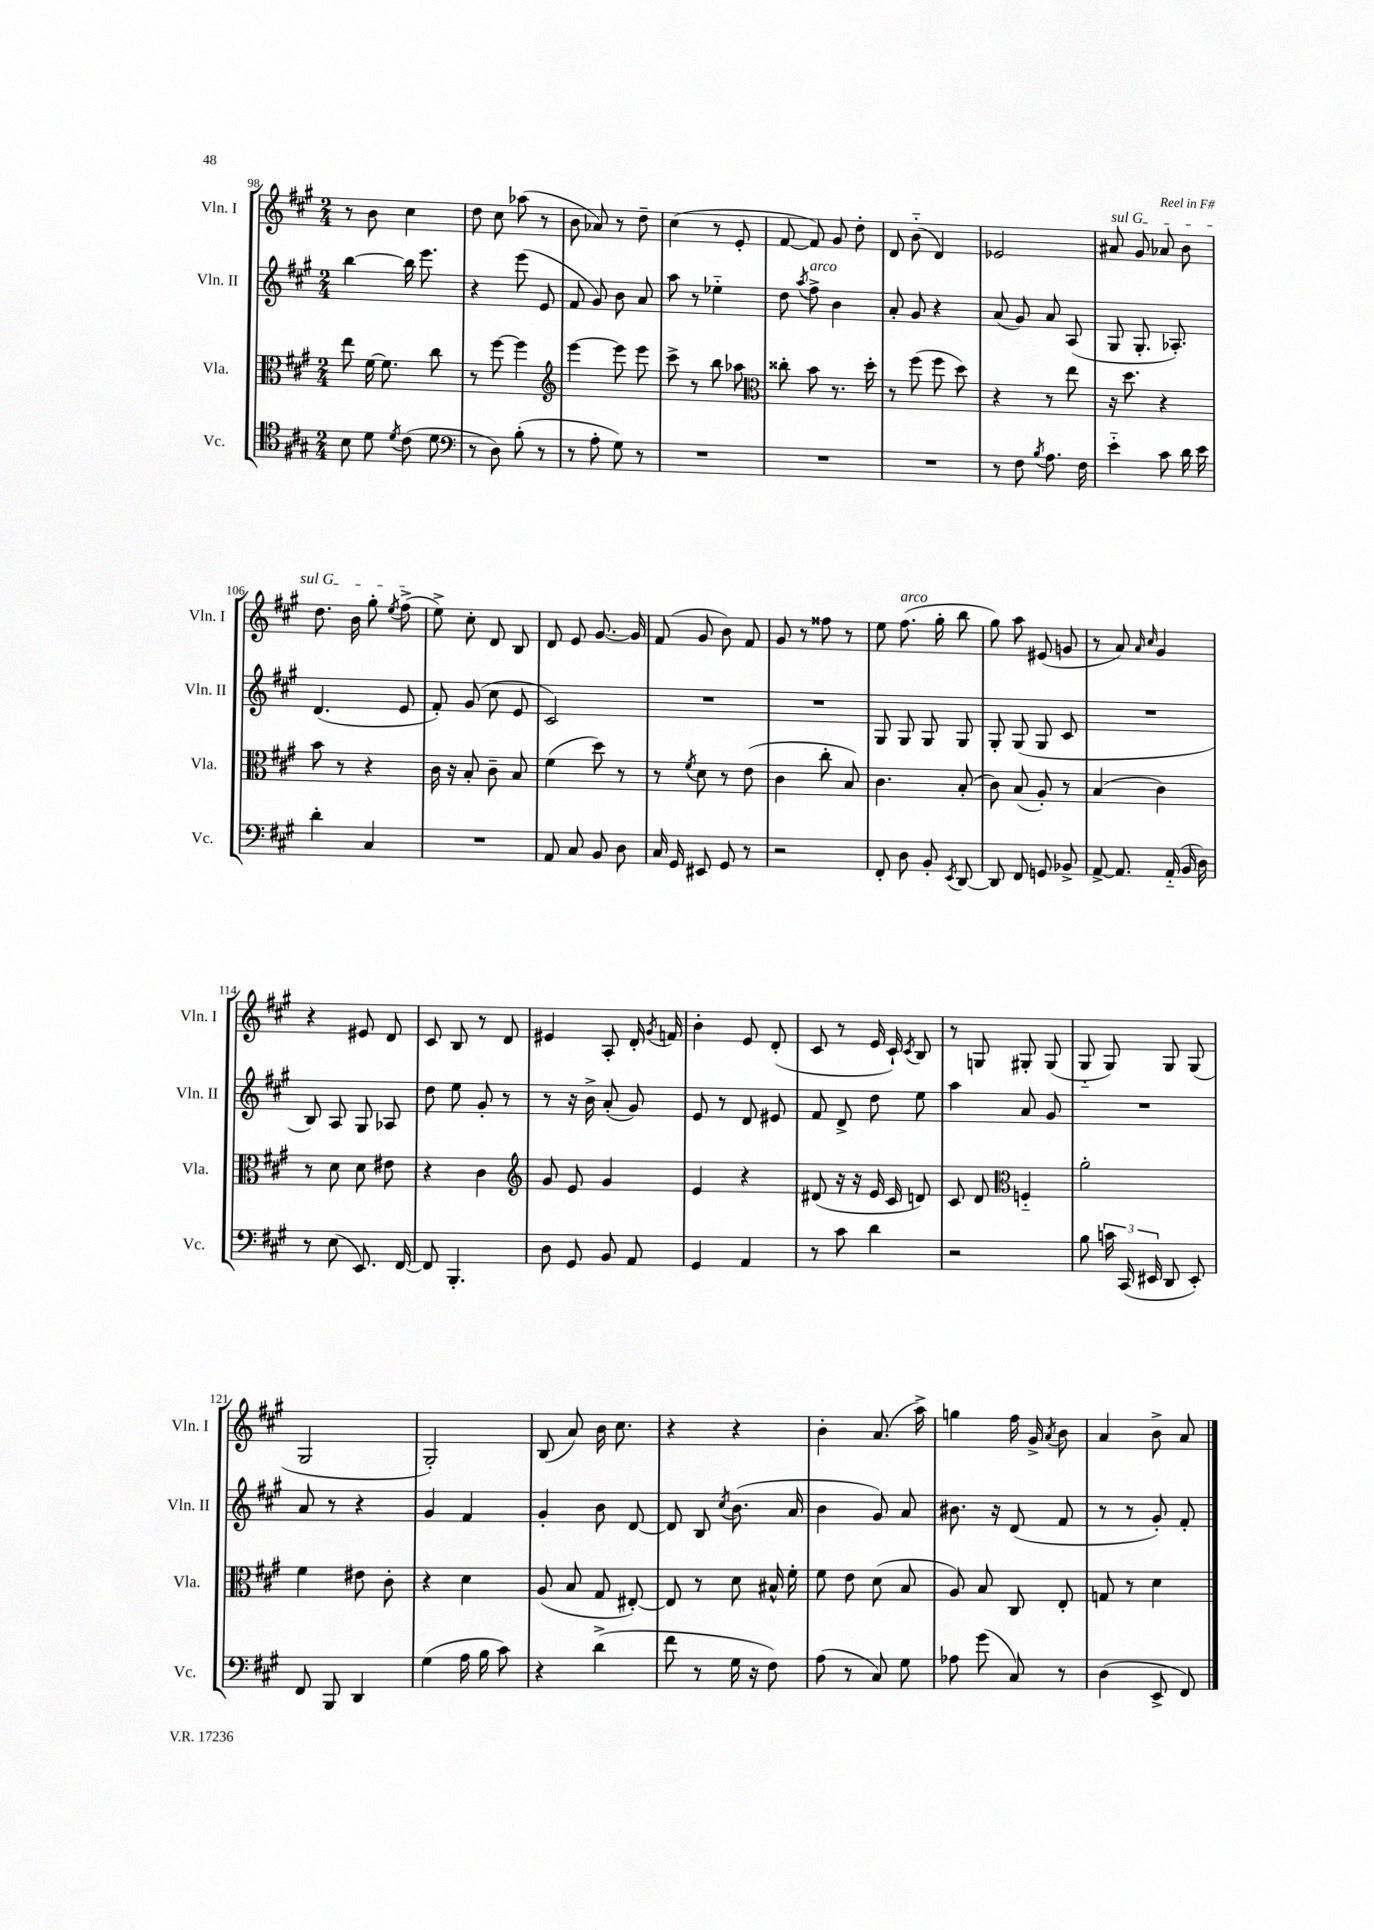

**kern	**kern	**kern	**kern
*part4	*part3	*part2	*part1
*staff4	*staff3	*staff2	*staff1
*I"Vc.	*I"Vla.	*I"Vln. II	*I"Vln. I
*I'Vc.	*I'Vla.	*I'Vln. II	*I'Vln. I
*clefC4	*clefC3	*clefG2	*clefG2
*k[f#c#g#]	*k[f#c#g#]	*k[f#c#g#]	*k[f#c#g#]
*M2/4	*M2/4	*M2/4	*M2/4
=98	=98	=98	=98
8B\	8ee\	[4bb\	8r
8d\	[16f#\	.	8b\
.	8.f#\]	.	.
8qd/	.	.	.
(8c#\	.	16bb\]	4cc#\
.	.	8.eee\	.
8d\	8cc#\	.	.
=99	=99	=99	=99
*clefF4	*	*	*
8r	8r	4r	8dd\
8D\)	[8ff#\	.	8cc#\
(8B'\	4ff#\]	(8eee\	(8aa-X\
8r	.	8e/	8r
=100	=100	=100	=100
*	*clefG2	*	*
8r	[4eee\	8f#/	8b\
8A'\	.	8g#/)	8a-X/)
8G#\)	8eee\]	8b\	8r
8r	8eee\	8a/	8dd~\
=101	=101	=101	=101
2r	8ccc#^\	8aa\	(4cc#\
.	8r	8r	.
.	8bb\	4ee-X\	8r
.	8aa-X\	.	8e'/
=102	=102	=102	=102
*	*clefC3	*	*
2r	8cc##X'\	8dd\	[8f#/
.	.	8qaa/	.
!	!	!LO:TX:a:i:t=arco	!
.	8b\	8ff#^\	8f#/])
.	8.r	4b\	8g#/
.	.	.	8dd'\
.	16dd'\	.	.
=103	=103	=103	=103
2r	8r	8a'/	8d/
.	(8ff#\	8g#/	(8b\
.	8ff#\	4r	4d/)
.	8dd\)	.	.
=104	=104	=104	=104
8r	4r	(8a/	2e-X/
8F#\	.	8g#/)	.
8qB/	.	.	.
8.A\	8r	8a/	.
.	8ee\	(8A/	.
16F#\	.	.	.
=105	=105	=105	=105
!	!	!	!LO:TX:a:i:t=sul G
4e\	16r	8G#/	8a#X/
.	8.dd\	.	.
.	.	8.G#'/	8g#/
8c#\	4r	.	8a-X/
.	.	8.A-X'/)	.
16d\	.	.	8b\
16e\	.	.	.
!!LO:LB:g=z
=106	=106	=106	=106
4d'\	8b\	(4.d/	8.dd\
.	8r	.	.
.	.	.	16b\
4C#/	4r	.	8gg#'\
.	.	.	8qee/
.	.	8e/	(8ff#^\
=107	=107	=107	=107
2r	16c#\	8f#'/)	8ee^\)
.	16r	.	.
.	8B'/	(8g#/	8cc#'\
.	8c#~\	8cc#\	8d/
.	8B/	8e/	8B/
=108	=108	=108	=108
8AA/	(4f#\	2c#/)	8d/
8C#/	.	.	8e/
8BB/	8dd\)	.	[8.g#/
8D\	8r	.	.
.	.	.	16g#/]
=109	=109	=109	=109
16C#/	8r	2r	(8f#/
16GG#/	.	.	.
.	8qf#/	.	.
8EE#X/	8d\	.	8g#/
8GG#/	8r	.	8b\)
8r	(8e\	.	8f#/
=110	=110	=110	=110
2r	4c#\	2r	8g#/
.	.	.	8r
.	8cc#'\	.	8ff##X\
.	8B/)	.	8r
=111	=111	=111	=111
8FF#'/	4.c#\	8G#/	8ee\
!	!	!	!LO:TX:a:i:t=arco
8D\	.	8G#/	(8.ff#\
8BB'/	.	8G#/	.
.	.	.	16gg#'\
8qEE/	.	.	.
[8DD/	(8B'/	8G#/	8bb\
=112	=112	=112	=112
8DD/]	8c#\)	8G#'/	8gg#\)
8FF#/	(8B/	(8G#/	8aa\
8GGn/	8A'/)	8G#/	(8e#X/
8BB-X^/	8r	8c#/	8gn/
=113	=113	=113	=113
[8AA^/	(4B/	2r	8r
8.AA/]	.	.	8a/)
.	.	.	16qqa/
.	.	.	16qqcc#/
.	4c#\)	.	4g#/
(16AA/	.	.	.
16BB/	.	.	.
16D\)	.	.	.
!!LO:LB:g=z
=114	=114	=114	=114
8r	8r	8B/)	4r
(8E\	8d\	8A/	.
8.EE/)	8d\	8G#/	8e#X/
.	8e#X\	8A-X/	8d/
[16FF#/	.	.	.
=115	=115	=115	=115
8FF#/]	4r	8dd\	8c#/
4.BBB'/	.	8ee\	8B/
.	4c#\	8g#'/	8r
.	.	8r	8d/
=116	=116	=116	=116
*	*clefG2	*	*
8D\	8g#/	8r	4e#X/
8GG#/	8e/	16r	.
.	.	16b^\	.
8BB/	4g#/	(8a'/	8A'/
8AA/	.	8g#/)	16d'/
.	.	.	8qg#/
.	.	.	16fn/
=117	=117	=117	=117
4GG#/	4e/	8e/	4b'\
.	.	8r	.
4AA/	4r	8d/	8e/
.	.	8e#X/	(8d'/
=118	=118	=118	=118
8r	(8d#X/	8f#/	8c#/
8c#\	16r	8d^/	8r
.	16r	.	.
4d\	16e/	8dd\	16e/
.	16c#/	.	16c#`/)
.	.	.	8qc#/
.	8dn/)	8ee\	8B/
=119	=119	=119	=119
2r	8c#/	4aa\	8r
.	8d/	.	8Gn/
*	*clefC3	*	*
.	4Fn/	8a/	8G#X'/
.	.	8g#/	(8G#/
=120	=120	=120	=120
8B\	2a'\	2r	8G#/
24cn\	.	.	8G#/)
(24CC#/	.	.	.
24EE#X/	.	.	.
8DD/	.	.	8G#/
8EE#'/)	.	.	(8G#/
!!LO:LB:g=z
=121	=121	=121	=121
8FF#/	4f#\	8a/	2G#/
8BBB/	.	8r	.
4DD/	8e#X\	4r	.
.	8c#'\	.	.
=122	=122	=122	=122
(4G#\	4r	4g#/	2G#'/)
16A\	4d\	4f#/	.
16B\	.	.	.
8c#\)	.	.	.
=123	=123	=123	=123
4r	(8A/	4g#'/	(8B/
.	8B/	.	8a/)
(4d^\	8G#/	8b\	16b\
.	.	.	8.cc#\
.	[8E#X'/)	[8d/	.
=124	=124	=124	=124
8f#\	8E#/]	8d/]	4r
8r	8r	8B/	.
.	.	8qcc#/	.
16G#\	8d\	(8.b\	4r
16r	.	.	.
8F#\)	16B#X^^/	.	.
.	16f#'\	16a/	.
=125	=125	=125	=125
(8A\	8f#\	4b\	4b'\
8r	8e\	.	.
8C#/)	(8d\	8g#/)	(8.a/
8G#\	8B/	8a/	.
.	.	.	16aa^\)
=126	=126	=126	=126
8A-X\	8A/)	8.b#X\	4ggn\
(8g#\	8B/	.	.
.	.	16r	.
8C#/)	8C#/	(8d/	16ff#\
.	.	.	16g#^/
.	.	.	8qa/
8r	8E'/	8f#/	8b\
=127	=127	=127	=127
(4D\	8Gn/	8r	4a/
.	8r	8r	.
8EE^/	4d\	8g#'/)	8b^\
8FF#/)	.	8f#'/	8a/
==	==	==	==
*-	*-	*-	*-
